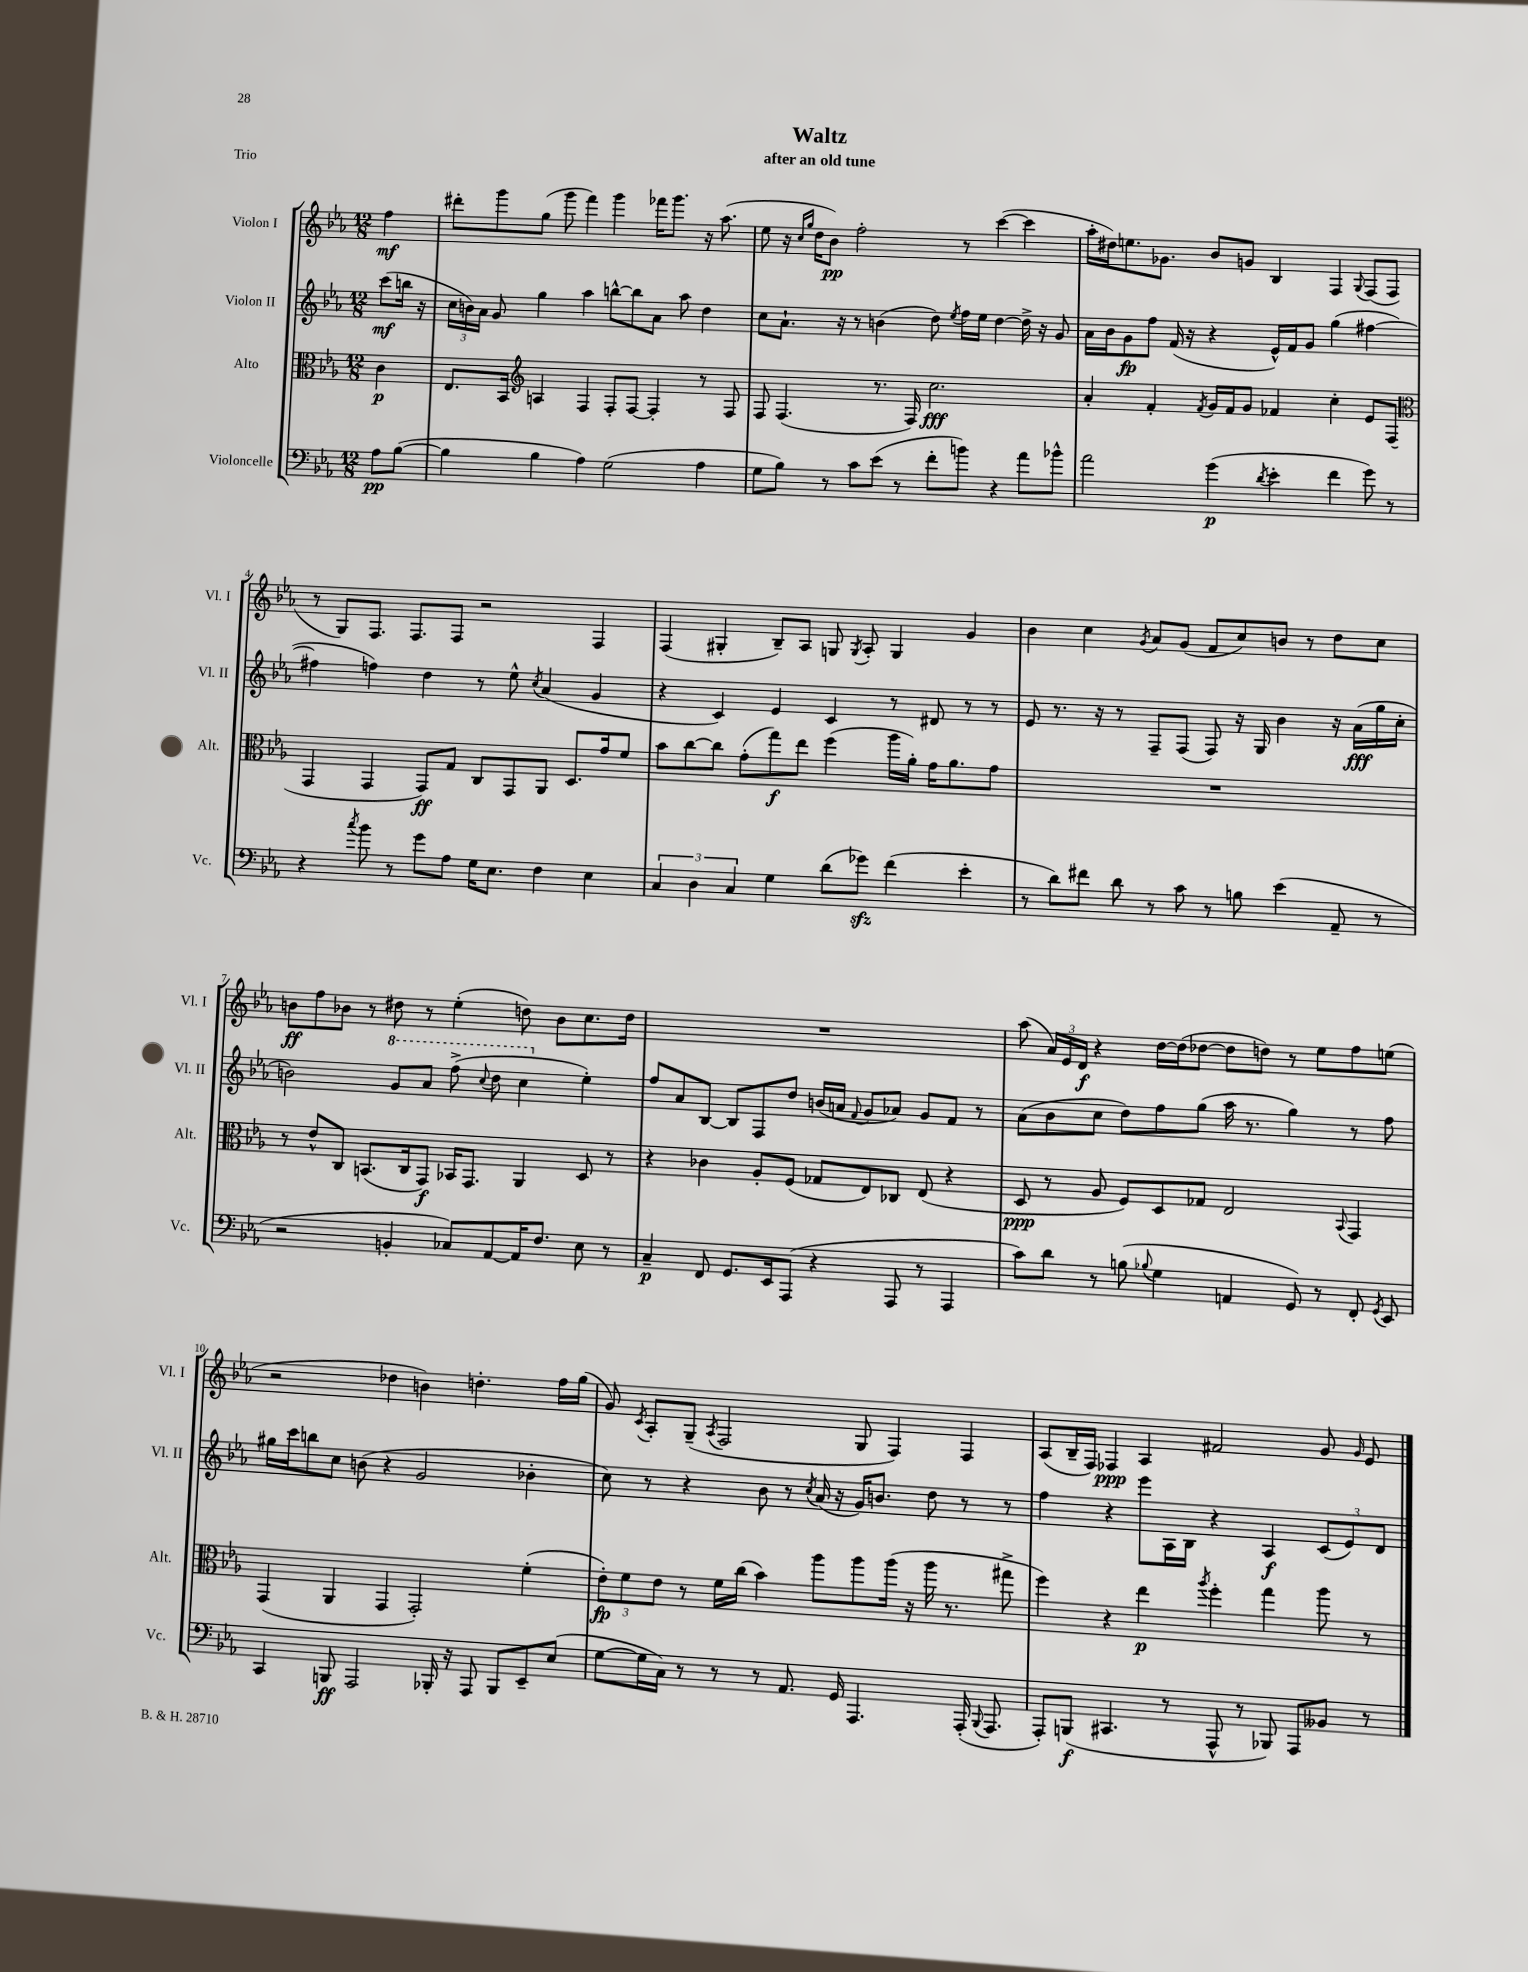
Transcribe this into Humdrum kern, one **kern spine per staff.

**kern	**dynam	**kern	**dynam	**kern	**dynam	**kern	**dynam
*part4	*part4	*part3	*part3	*part2	*part2	*part1	*part1
*staff4	*staff4	*staff3	*staff3	*staff2	*staff2	*staff1	*staff1
*I"Violoncelle	*	*I"Alto	*	*I"Violon II	*	*I"Violon I	*
*I'Vc.	*	*I'Alt.	*	*I'Vl. II	*	*I'Vl. I	*
*clefF4	*	*clefC3	*	*clefG2	*	*clefG2	*
*k[b-e-a-]	*	*k[b-e-a-]	*	*k[b-e-a-]	*	*k[b-e-a-]	*
*M12/8	*	*M12/8	*	*M12/8	*	*M12/8	*
=	=	=	=	=	=	=	=
8A-\L	pp	4c\	p	(8ccc\L	mf	4ff\	mf
([8B-\J	.	.	.	16bbn\Jk	.	.	.
.	.	.	.	16r	.	.	.
=1	=1	=1	=1	=1	=1	=1	=1
4B-\]	.	8.E-/L	.	24cc\LL	.	8ddd#X'\L	.
.	.	.	.	24bn\)	.	.	.
.	.	.	.	24a-\JJ	.	.	.
.	.	.	.	8g/	.	8ggg\	.
.	.	16BB-/Jk	.	.	.	.	.
*	*	*clefG2	*	*	*	*	*
4B-\	.	4An/	.	4gg\	.	(8gg\J	.
.	.	.	.	.	.	8ggg\	.
4A-\)	.	4F/	.	4aa-\	.	4fff\)	.
(2G\	.	8F'/L	.	[8bbn^^\L	.	4ggg\	.
.	.	[8F/J	.	8bb\]	.	.	.
.	.	4F'/]	.	8a-\J	.	16fff-X\KL	.
.	.	.	.	.	.	8.ggg\J	.
.	.	.	.	8aa-\	.	.	.
4A-\	.	8r	.	4dd\	.	16r	.
.	.	.	.	.	.	(8.aa-\	.
.	.	8F/	.	.	.	.	.
=2	=2	=2	=2	=2	=2	=2	=2
8G\L	.	8F/	.	8cc\L	.	8ee-\	.
8B-\J)	.	(4.F/	.	8.a-`\J	.	16r	.
.	.	.	.	.	.	16qqcc/LL	.
.	.	.	.	.	.	16qqgg/JJ	.
.	.	.	.	.	.	16dd\KL	.
8r	.	.	.	.	.	8b-\J)	pp
.	.	.	.	16r	.	.	.
8c\L	.	.	.	8r	.	2ff'\	.
(8e-\J	.	8.r	.	(4bn\	.	.	.
8r	.	.	.	.	.	.	.
.	.	16F/)	.	.	.	.	.
8f'\L	.	2.cc\	fff	8dd\)	.	.	.
.	.	.	.	8qee-/	.	.	.
8bn\J)	.	.	.	16ff\LL	.	8r	.
.	.	.	.	16ee-\JJ	.	.	.
4r	.	.	.	[4dd\	.	([4ccc\	.
8a-\L	.	.	.	16dd^\]	.	4ccc\]	.
.	.	.	.	16r	.	.	.
8b-X^^\J	.	.	.	8g/	.	.	.
=3	=3	=3	=3	=3	=3	=3	=3
2a-\	.	4a-'/	.	16a-\LL	.	16aa-'\LL	.
.	.	.	.	16b-\J	.	16dd#X\J)	.
.	.	.	.	8g\	fp	8.een\	.
.	.	4f'/	.	8ff\J	.	.	.
.	.	.	.	.	.	8.g-X\J	.
.	.	.	.	(16f/	.	.	.
.	.	.	.	16r	.	.	.
.	.	8qf/	.	.	.	.	.
(4g\	p	16g/LL	.	4r	.	8b-/L	.
.	.	16f/J	.	.	.	.	.
.	.	8g/J	.	.	.	8gn/J	.
8qd/	.	.	.	.	.	.	.
4e-'\	.	4f-X/	.	16e-^^/LL)	.	4B-/	.
.	.	.	.	16f/J	.	.	.
.	.	.	.	8g/J	.	.	.
4f\	.	4cc'\	.	(4gg\	.	4F/	.
.	.	.	.	.	.	8qqG/	.
8g\)	.	8e-/L	.	[4ff#X\	.	(8F/L	.
8r	.	(8F/J	.	.	.	8F/J	.
!!LO:LB:g=z
=4	=4	=4	=4	=4	=4	=4	=4
*	*	*clefC3	*	*	*	*	*
4r	.	4GG/	.	4ff#X\]	.	8r	.
.	.	.	.	.	.	8G/L)	.
8qcc/	.	.	.	.	.	.	.
8b-\	.	4GG/	.	4ffn\)	.	8.F/J	.
8r	.	.	.	.	.	.	.
.	.	.	.	.	.	8.F/L	.
8g\L	.	8GG/L)	ff	4dd\	.	.	.
8A-\J	.	8G/J	.	.	.	8F/J	.
16G\KL	.	8C/L	.	8r	.	2r	.
8.E-\J	.	.	.	.	.	.	.
.	.	8GG/	.	8ee-^^\	.	.	.
.	.	.	.	8qcc/	.	.	.
4F\	.	8AA-/J	.	(4a-/	.	.	.
.	.	8.D/L	.	.	.	.	.
4E-\	.	.	.	4g/	.	4F/	.
.	.	16g/k	.	.	.	.	.
.	.	8f/J	.	.	.	.	.
=5	=5	=5	=5	=5	=5	=5	=5
6C/	.	8b-\L	.	4r	.	(4F/	.
.	.	[8cc\	.	.	.	.	.
6D\	.	.	.	.	.	.	.
.	.	8cc\J]	.	4c/)	.	4G#X'/	.
6C/	.	.	.	.	.	.	.
.	.	(8g'\L	.	.	.	.	.
4G\	.	8gg\)	f	4e-/	.	8B-~/L)	.
.	.	8ee-\J	.	.	.	8A-/J	.
(8d\L	.	(4ff\	.	4c/	.	8Gn/	.
.	.	.	.	.	.	8qG/	.
8g-Xzz\J)	.	.	.	.	.	8A-'/	.
(4f\	.	16aa-\LL	.	8r	.	4G/	.
.	.	16a-'\JJ)	.	.	.	.	.
.	.	16g\KL	.	8d#X/	.	.	.
.	.	8.a-\	.	.	.	.	.
4e-'\	.	.	.	8r	.	4g/	.
.	.	8g\J	.	8r	.	.	.
=6	=6	=6	=6	=6	=6	=6	=6
8r	.	1.r	.	8e-/	.	4b-\	.
8d\L)	.	.	.	8.r	.	.	.
8f#X\J	.	.	.	.	.	4cc\	.
.	.	.	.	16r	.	.	.
8d\	.	.	.	8r	.	.	.
.	.	.	.	.	.	8qg/	.
8r	.	.	.	8F~/L	.	8a-/L	.
8c\	.	.	.	(8F/J	.	(8g/J	.
8r	.	.	.	8F/)	.	8f/L	.
8Bn\	.	.	.	16r	.	8cc/)	.
.	.	.	.	16G/	.	.	.
(4e-\	.	.	.	4b-\	.	8bn/J	.
.	.	.	.	.	.	8r	.
8AA-~/	.	.	.	16r	.	8dd\L	.
.	.	.	.	(16a-\LL	fff	.	.
8r	.	.	.	16gg\	.	8cc\J	.
.	.	.	.	16cc'\JJ	.	.	.
!!LO:LB:g=z
=7	=7	=7	=7	=7	=7	=7	=7
2r	.	8r	.	2bn\)	.	8bn\L	ff
.	.	8e-^^/L	.	.	.	8ff\	.
.	.	8C/J	.	.	.	8b-X\J	.
.	.	(8.BBn/L	.	.	.	8r	.
*	*	*	*	*8va	*	*	*
4BBn'/	.	.	.	8gg/L	.	8dd#X\	.
.	.	16C/k	.	.	.	.	.
.	.	8GG/J)	f	8aa-/J	.	8r	.
8C-X/L)	.	16BB-X/KL	.	(8fff^\	.	(4ee-'\	.
.	.	8.GG/J	.	.	.	.	.
.	.	.	.	8qqccc/	.	.	.
[8AA-/	.	.	.	8ddd\	.	.	.
16AA-/K]	.	4AA-/	.	4ccc\	.	8ddn\)	.
8.F/J	.	.	.	.	.	.	.
.	.	.	.	.	.	8b-\L	.
*	*	*	*	*X8va	*	*	*
8E-\	.	8D/	.	4ee-'\)	.	8.cc\	.
8r	.	8r	.	.	.	.	.
.	.	.	.	.	.	16dd\Jk	.
=8	=8	=8	=8	=8	=8	=8	=8
4C~/	p	4r	.	8ff/L	.	1.r	.
.	.	.	.	8a-/	.	.	.
8FF/	.	4c-X\	.	[8B-/J	.	.	.
8.GG/L	.	.	.	8B-/L]	.	.	.
.	.	8A-'/L	.	8F/	.	.	.
16EE-/k	.	.	.	.	.	.	.
(8AAA-/J	.	(8F/J	.	8dd/J	.	.	.
4r	.	8G-X/L	.	(16bn/LL	.	.	.
.	.	.	.	16an/JJ	.	.	.
.	.	.	.	8qqf/	.	.	.
.	.	8E-/)	.	8g/L	.	.	.
8AAA-/	.	8C-X/J	.	8a-X/J)	.	.	.
8r	.	(8E-/	.	8g/L	.	.	.
4AAA-/	.	4r	.	8f/J	.	.	.
.	.	.	.	8r	.	.	.
=9	=9	=9	=9	=9	=9	=9	=9
8c\L)	.	8D/	ppp	(8a-\L	.	(8aa-\	.
8d\J	.	8r	.	8b-\	.	24a-/LL)	.
.	.	.	.	.	.	24e-/	.
.	.	.	.	.	.	24d/JJ	f
8r	.	8A-/	.	8cc\J	.	4r	.
(8Bn\	.	8F/L)	.	8dd\L)	.	.	.
8qqB-X/	.	.	.	.	.	.	.
4G\	.	8D/	.	8ff\	.	[16dd\LL	.
.	.	.	.	.	.	(16dd\J]	.
.	.	8G-X/J	.	(8gg\J	.	[8dd-X\J	.
4AAn/	.	2E-/	.	16aa-\	.	8dd-\L]	.
.	.	.	.	8.r	.	.	.
.	.	.	.	.	.	8ddn\J)	.
8GG/)	.	.	.	4gg\)	.	8r	.
8r	.	.	.	.	.	8ee-\L	.
.	.	8qqBB-/	.	.	.	.	.
8FF'/	.	4GG/	.	8r	.	8ff\	.
8qGG/	.	.	.	.	.	.	.
8EE-/	.	.	.	8ff\	.	(8een\J	.
!!LO:LB:g=z
=10	=10	=10	=10	=10	=10	=10	=10
4CC/	.	(4GG/	.	16gg#X\LL	.	2r	.
.	.	.	.	16ccc\J	.	.	.
.	.	.	.	8bbn\	.	.	.
8BBBn/	ff	4AA-/	.	8cc\J	.	.	.
2AAA-/	.	.	.	(8bn\	.	.	.
.	.	4GG/	.	4r	.	4dd-X\	.
.	.	2GG'/)	.	2g/	.	4bn\)	.
16BBB-X'/	.	.	.	.	.	.	.
16r	.	.	.	.	.	.	.
8AAA-/	.	.	.	.	.	4.ddn'\	.
8BBB-/L	.	.	.	.	.	.	.
8EE-~/	.	(4f'\	.	4b-X'\	.	.	.
(8E-/J	.	.	.	.	.	16ff\LL	.
.	.	.	.	.	.	(16gg\JJ	.
=11	=11	=11	=11	=11	=11	=11	=11
[8G\L	.	12e-'\L)	fp	8cc\)	.	8g/)	.
.	.	12f\	.	.	.	.	.
.	.	.	.	.	.	8qc/	.
16G\L]	.	.	.	8r	.	8A-'/L	.
.	.	12e-\J	.	.	.	.	.
16C\JJ)	.	.	.	.	.	.	.
8r	.	8r	.	4r	.	(8G~/J	.
.	.	.	.	.	.	8qA-/	.
8r	.	16f\LL	.	.	.	2F/	.
.	.	(16cc\JJ	.	.	.	.	.
8r	.	4b-\)	.	8b-\	.	.	.
8.AA-/	.	.	.	8r	.	.	.
.	.	.	.	8qcc/	.	.	.
.	.	8aa-\L	.	(16a-/	.	.	.
16GG/	.	.	.	16r	.	.	.
4.AAA-/	.	8aa-\	.	16g/KL)	.	8G/	.
.	.	.	.	8.bn/J	.	.	.
.	.	(16aa-\Jk	.	.	.	4F/)	.
.	.	16r	.	.	.	.	.
.	.	16aa-\	.	8dd\	.	.	.
.	.	8.r	.	.	.	.	.
(16AAA-'/	.	.	.	8r	.	4F/	.
8qqBBB-/	.	.	.	.	.	.	.
8.AAA-/	.	.	.	.	.	.	.
.	.	8gg#X^\	.	8r	.	.	.
=12	=12	=12	=12	=12	=12	=12	=12
8AAA-'/L)	.	4ff\)	.	4ff\	.	(8A-/L	.
(8BBBn/J	f	.	.	.	.	16B-~/L	.
.	.	.	.	.	.	16F/JJ)	.
4.CC#X/	.	4r	.	4r	.	4F-X/	ppp
.	.	4ee-\	p	8eee-\L	.	4A-/	.
8r	.	.	.	16A-\L	.	.	.
.	.	.	.	16B-\JJ	.	.	.
.	.	8qaa-/	.	.	.	.	.
8AAA-^^/	.	4ff'\	.	4r	.	2f#X/	.
8r	.	.	.	.	.	.	.
8BBB-X/)	.	4gg\	.	4A-/	f	.	.
8AAA-/L	.	.	.	.	.	.	.
8BB--X/J	.	8aa-\	.	(12c/L	.	8g/	.
.	.	.	.	12e-/)	.	.	.
.	.	.	.	.	.	16qqg/	.
8r	.	8r	.	.	.	8e-/	.
.	.	.	.	12d/J	.	.	.
==	==	==	==	==	==	==	==
*-	*-	*-	*-	*-	*-	*-	*-
